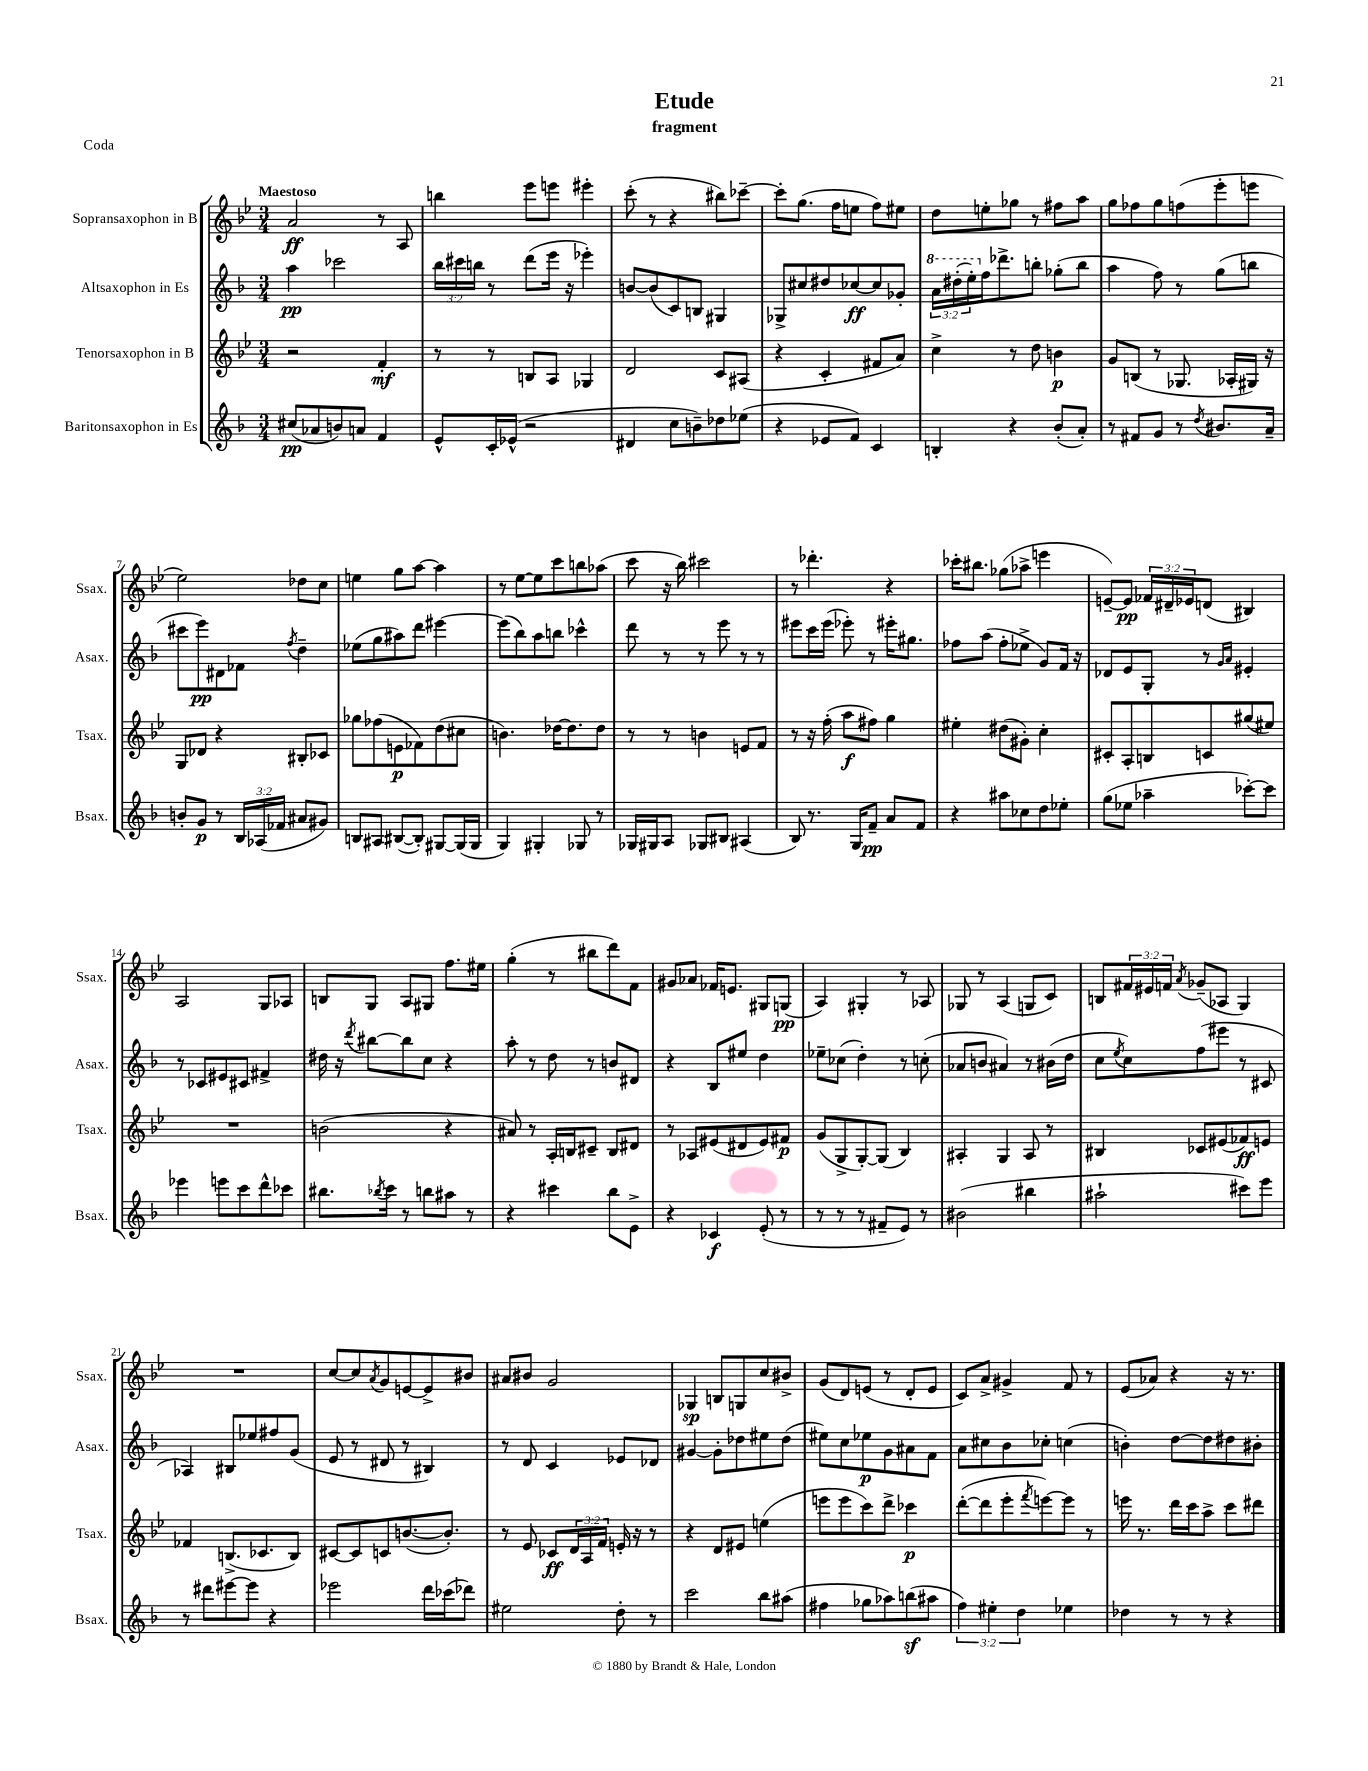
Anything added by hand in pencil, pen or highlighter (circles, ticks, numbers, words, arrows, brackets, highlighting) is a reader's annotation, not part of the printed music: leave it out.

**kern	**dynam	**kern	**dynam	**kern	**dynam	**kern	**dynam
*part4	*part4	*part3	*part3	*part2	*part2	*part1	*part1
*staff4	*staff4	*staff3	*staff3	*staff2	*staff2	*staff1	*staff1
*I"Baritonsaxophon in Es	*	*I"Tenorsaxophon in B	*	*I"Altsaxophon in Es	*	*I"Sopransaxophon in B	*
*I'Bsax.	*	*I'Tsax.	*	*I'Asax.	*	*I'Ssax.	*
*clefG2	*	*clefG2	*	*clefG2	*	*clefG2	*
*k[b-]	*	*k[b-e-]	*	*k[b-]	*	*k[b-e-]	*
*M3/4	*	*M3/4	*	*M3/4	*	*M3/4	*
=1	=1	=1	=1	=1	=1	=1	=1
!	!	!	!	!	!	!LO:TX:a:B:t=Maestoso	!
(8cc#X/L	pp	2r	.	4aa\	pp	2a/	ff
8a-X/	.	.	.	.	.	.	.
8bn/)	.	.	.	2ccc-X\	.	.	.
8an/J	.	.	.	.	.	.	.
4f/	.	4f'/	mf	.	.	8r	.
.	.	.	.	.	.	8A/	.
=2	=2	=2	=2	=2	=2	=2	=2
8e^^/L	.	8r	.	24bb-\LL	.	4bbn\	.
.	.	.	.	24ccc#X\	.	.	.
.	.	.	.	24bbn\JJ	.	.	.
16c'/L	.	8r	.	8r	.	.	.
(16e-X^^/JJ	.	.	.	.	.	.	.
2r	.	8Bn/L	.	(8ddd\L	.	8eee-\L	.
.	.	8A/J	.	16eee\Jk	.	8eeen\J	.
.	.	.	.	16r	.	.	.
.	.	4G-X/	.	4eee-X'\)	.	4eee#X'\	.
=3	=3	=3	=3	=3	=3	=3	=3
4d#X/	.	2d/	.	[8bn/L	.	(8ccc'\	.
.	.	.	.	(8b/]	.	8r	.
8cc\L	.	.	.	8c/)	.	4r	.
8bn~\)	.	.	.	8Bn/J	.	.	.
8dd-X\	.	8c/L	.	4G#X/	.	8bb#X\L)	.
(8ee-X\J	.	(8A#X/J	.	.	.	[8ccc-X~\J	.
=4	=4	=4	=4	=4	=4	=4	=4
4r	.	4r	.	8G-X^/L	.	8ccc-'\L]	.
.	.	.	.	8cc#X/	.	(8.gg\J	.
8e-X/L	.	4c'/	.	8dd#X/	.	.	.
.	.	.	.	.	.	16ff\KL	.
8f/J)	.	.	.	[8cc-X/	ff	8een\J	.
4c/	.	8f#X/L	.	8cc-/]	.	8ff\L)	.
.	.	8a/J)	.	8g-X'/J	.	8ee#X\J	.
=5	=5	=5	=5	=5	=5	=5	=5
*	*	*	*	*8va	*	*	*
4Bn'/	.	4cc^\	.	24aa\LL	.	8dd\L	.
.	.	.	.	(24ddd#X'\	.	.	.
.	.	.	.	24eee'\)	.	.	.
*	*	*	*	*X8va	*	*	*
.	.	.	.	16ff\J	.	8een'\	.
.	.	.	.	8.ddd-X^\	.	.	.
4r	.	8r	.	.	.	8gg-X\J	.
.	.	8dd\	.	8bbn'\J	.	8r	.
(8b-'/L	.	4bn\	p	(8gg-X'\L	.	8ff#X\L	.
8a'/J)	.	.	.	8bb\J	.	8aa\J	.
=6	=6	=6	=6	=6	=6	=6	=6
8r	.	8g/L	.	4aa\	.	8gg\L	.
8f#X/L	.	(8Bn/J	.	.	.	8ff-X\	.
8g/J	.	8r	.	8ff\)	.	8gg\	.
8r	.	8.G-X/	.	8r	.	(8ffn\	.
8qdd/	.	.	.	.	.	.	.
8.b#X/L	.	.	.	(8gg\L	.	8eee-'\	.
.	.	16A-X'/LL	.	.	.	.	.
.	.	16G#X/JJ)	.	8bbn\J	.	8eeen\J	.
16a~/Jk	.	16r	.	.	.	.	.
!!LO:LB:g=z
=7	=7	=7	=7	=7	=7	=7	=7
8bn'/L	.	8G/L	.	8ccc#X\L	.	2ee-\)	.
8g/J	p	8d-X/J	.	8eee\)	pp	.	.
8r	.	4r	.	8d#X\	.	.	.
24B-/LL	.	.	.	8f-X\J	.	.	.
(24A-X/	.	.	.	.	.	.	.
24f-X/JJ	.	.	.	.	.	.	.
.	.	.	.	8qff/	.	.	.
8a#X/L	.	8B#X'/L	.	4dd~\	.	8dd-X\L	.
8g#X/J)	.	8c-X/J	.	.	.	8cc\J	.
=8	=8	=8	=8	=8	=8	=8	=8
8Bn/L	.	8gg-X\L	.	(8ee-X\L	.	4een\	.
8A#X/J	.	(8ff-X\	.	8gg\	.	.	.
([8B#X/L	.	8en\	p	8aa#X\)	.	8gg\L	.
8B#'/J])	.	8f-X\)	.	8ddd\J	.	[8aa\J	.
[8G#X/L	.	(8dd\	.	[4eee#X\	.	4aa\]	.
(16G#/L]	.	8cc#X\J	.	.	.	.	.
16G#/JJ	.	.	.	.	.	.	.
=9	=9	=9	=9	=9	=9	=9	=9
4G/)	.	4.bn\)	.	(8eee#\L]	.	8r	.
.	.	.	.	8bb-\)	.	[8ee-\L	.
4G#X'/	.	.	.	8aa\	.	8ee-\]	.
.	.	[16dd-X\KL	.	8bbn\J	.	8ccc\	.
.	.	8.dd-\]	.	.	.	.	.
8G-X/	.	.	.	4ccc-X^^\	.	8bbn\	.
8r	.	8dd-\J	.	.	.	(8aa-X\J	.
=10	=10	=10	=10	=10	=10	=10	=10
16G-X/LL	.	8r	.	8ddd\	.	8ccc\	.
16G#X/J	.	.	.	.	.	.	.
8A/J	.	8r	.	8r	.	16r	.
.	.	.	.	.	.	16bb-\)	.
8G-X/L	.	4bn\	.	8r	.	2ccc#X\	.
8B#X/J	.	.	.	8eee\	.	.	.
(4A#X/	.	8en/L	.	8r	.	.	.
.	.	8f/J	.	8r	.	.	.
=11	=11	=11	=11	=11	=11	=11	=11
8B-/)	.	8r	.	8eee#X\L	.	8r	.
8.r	.	16r	.	16ccc\L	.	4.ddd-X'\	.
.	.	(16ff'\	.	(16eee#\JJ	.	.	.
.	.	8aa\L	f	8eee-X'\)	.	.	.
16G/KL	.	.	.	.	.	.	.
8f~/J	pp	8ff#X\J)	.	8r	.	.	.
8a/L	.	4gg\	.	16eee#X'\KL	.	4r	.
.	.	.	.	8.gg#X\J	.	.	.
8f/J	.	.	.	.	.	.	.
=12	=12	=12	=12	=12	=12	=12	=12
4r	.	4ee#X'\	.	8ff-X\L	.	16ccc-X'\KL	.
.	.	.	.	.	.	8.bb#X\J	.
.	.	.	.	(8aa\J	.	.	.
8aa#X\L	.	(8dd#X\L	.	8ff-'\L	.	(8gg-X\L	.
8cc-X\	.	8g#X'\J)	.	8ee-X^\J	.	8aa-X^\J	.
8dd\	.	4cc'\	.	8g/L)	.	4eeen\	.
8ee-X'\J	.	.	.	16f/Jk	.	.	.
.	.	.	.	16r	.	.	.
=13	=13	=13	=13	=13	=13	=13	=13
(8gg\L	.	8c#X'/L	.	8d-X/L	.	[8en~/L)	.
8ee-X\J	.	8A'/	.	8e/	.	8e/J]	pp
4aa-X~\	.	8Bn/	.	8G'/J	.	24f-X/LL	.
.	.	.	.	.	.	24d#X~/	.
.	.	.	.	.	.	24e-X/J	.
.	.	8cn/	.	8r	.	(8dn/J	.
.	.	.	.	16qqg/LL	.	.	.
.	.	.	.	16qqa/JJ	.	.	.
[8ccc-X'\L)	.	(8gg#X/	.	4e#X'/	.	4B#X/)	.
8ccc-\J]	.	8ee#X/J)	.	.	.	.	.
!!LO:LB:g=z
=14	=14	=14	=14	=14	=14	=14	=14
4eee-X\	.	2.r	.	8r	.	2A/	.
.	.	.	.	8c-X/L	.	.	.
8eeen\L	.	.	.	8e#X/	.	.	.
8ccc\	.	.	.	8c#X/J	.	.	.
8ddd^^\	.	.	.	4f#X^/	.	8G/L	.
8ccc-X\J	.	.	.	.	.	8A-X/J	.
=15	=15	=15	=15	=15	=15	=15	=15
8.bb#X\L	.	(2bn\	.	16dd#X\	.	8Bn/L	.
.	.	.	.	16r	.	.	.
.	.	.	.	8qddd/	.	.	.
.	.	.	.	[8bb#X\L	.	8G/J	.
8qbb-X/	.	.	.	.	.	.	.
16ccc\Jk	.	.	.	.	.	.	.
8r	.	.	.	8bb#\]	.	8A/L	.
8bbn\L	.	.	.	8cc\J	.	8G#X/J	.
8aa#X\J	.	4r	.	4r	.	8.ff\L	.
8r	.	.	.	.	.	.	.
.	.	.	.	.	.	16ee#X\Jk	.
=16	=16	=16	=16	=16	=16	=16	=16
4r	.	8a#X/)	.	8aa'\	.	(4gg'\	.
.	.	8r	.	8r	.	.	.
4ccc#X\	.	16A'/LL	.	8dd\	.	8r	.
.	.	16Bn/J	.	.	.	.	.
.	.	8c#X~/J	.	8r	.	8bb#X\L	.
8bb-\L	.	8B/L	.	8bn/L	.	8ddd\)	.
8e^\J	.	8d#X/J	.	8d#X/J	.	8f\J	.
=17	=17	=17	=17	=17	=17	=17	=17
4r	.	8r	.	4r	.	8g#X/L	.
.	.	8A-X/L	.	.	.	8a-X/J	.
4c-X/	f	(8e#X/	.	8B-/L	.	16f-X/KL	.
.	.	.	.	.	.	8.en/J	.
.	.	8d#X/	.	8ee#X/J	.	.	.
(8e'/	.	8e#/)	.	4dd\	.	8G#X/L	.
8r	.	8f#X/J	p	.	.	(8Gn/J	pp
=18	=18	=18	=18	=18	=18	=18	=18
8r	.	(8g/L	.	8ee-X~\L	.	4A/)	.
8r	.	8G^/	.	(8cc-X\J	.	.	.
8r	.	[8G'/)	.	4dd'\)	.	4G#X'/	.
8f#X~/L	.	(8G/J]	.	.	.	.	.
8e/J)	.	4B-/)	.	8r	.	8r	.
8r	.	.	.	(8ccn'\	.	8A-X/	.
=19	=19	=19	=19	=19	=19	=19	=19
(2b#X\	.	4A#X'/	.	8a-X/L	.	8G-X/	.
.	.	.	.	8bn/J	.	8r	.
.	.	4G/	.	4a#X/)	.	(4A/	.
4bb#X\	.	8A#/	.	8r	.	8Gn/L	.
.	.	8r	.	(16b#X\LL	.	8c/J)	.
.	.	.	.	16dd\JJ	.	.	.
=20	=20	=20	=20	=20	=20	=20	=20
2aa#X`\	.	4B#X/	.	8cc\L	.	8Bn/L	.
.	.	.	.	8qee/	.	.	.
.	.	.	.	8cc\)	.	24f#X/L	.
.	.	.	.	.	.	24e#X/	.
.	.	.	.	.	.	24fn/JJ	.
.	.	.	.	.	.	8qa/	.
.	.	8c-X/L	.	(8ff\	.	(8g-X~/L	.
.	.	(8e#X/	.	8eee#X\J	.	8A-X/J	.
8ccc#X\L)	.	8f-X/)	ff	8r	.	4G/)	.
8eee\J	.	8en/J	.	8c#X/	.	.	.
!!LO:LB:g=z
=21	=21	=21	=21	=21	=21	=21	=21
8r	.	4f-X/	.	4A-X/)	.	2.r	.
8ddd#X\L	.	.	.	.	.	.	.
[8eee#X\	.	(8.Bn^/L	.	8B#X/L	.	.	.
8eee#\J]	.	.	.	8ee-X/	.	.	.
.	.	8.c-X/	.	.	.	.	.
4r	.	.	.	8ff#X/	.	.	.
.	.	8B/J)	.	(8g/J	.	.	.
=22	=22	=22	=22	=22	=22	=22	=22
2eee-X\	.	[8c#X/L	.	8e/	.	[8cc/L	.
.	.	8c#/]	.	8r	.	8cc/]	.
.	.	.	.	.	.	8qa/	.
.	.	8cn/	.	8d#X/	.	8g/	.
.	.	([8.bn/	.	8r	.	[8en/	.
16ddd\LL	.	.	.	4B#X/)	.	8e^/]	.
(16ccc-X\J	.	8.b'/J])	.	.	.	.	.
8ddd-X\J)	.	.	.	.	.	8b#X/J	.
=23	=23	=23	=23	=23	=23	=23	=23
2ee#X\	.	8r	.	8r	.	8a#X/L	.
.	.	8e-/	.	8d/	.	8b#X/J	.
.	.	8c-X/L	ff	4c/	.	2g/	.
.	.	24d/L	.	.	.	.	.
.	.	24A/	.	.	.	.	.
.	.	24f/JJ	.	.	.	.	.
8dd'\	.	16en'/	.	8e-X/L	.	.	.
.	.	16r	.	.	.	.	.
8r	.	8r	.	8d-X/J	.	.	.
=24	=24	=24	=24	=24	=24	=24	=24
2ccc\	.	4r	.	[4g#X/	.	4G-X/	sp
.	.	8d/L	.	8g#'\L]	.	8Bn/L	.
.	.	8e#X/J	.	8dd-X\	.	8Gn/	.
8bb-\L	.	(4een\	.	8ee#X\	.	8cc/	.
(8aa#X\J	.	.	.	(8dd-\J	.	8b#X^/J	.
=25	=25	=25	=25	=25	=25	=25	=25
4ff#X\	.	8eeen\L	.	8ee#X\L)	.	(8g/L	.
.	.	8eee\	.	8cc\	.	8d/)	.
8gg-X\L	.	8ccc\)	.	8ee-X\	p	(8en/J	.
8aa-X\)	.	8ddd^\J	.	8g\	.	8r	.
(8bbnz\	.	4ccc-X\	p	8a#X\	.	8d'/L	.
8aa#X\J	.	.	.	8f\J	.	8e/J	.
=26	=26	=26	=26	=26	=26	=26	=26
6ff\)	.	([8ddd'\L	.	8a\L	.	8c/L)	.
.	.	8ddd\]	.	8cc#X\	.	8a^/J	.
6ee#X'\	.	.	.	.	.	.	.
.	.	8eee-'\	.	8b-\	.	4g#X^/	.
6dd\	.	.	.	.	.	.	.
.	.	8qfff/	.	.	.	.	.
.	.	[8eeen\)	.	8cc-X'\J	.	.	.
4ee-X\	.	8eee\J]	.	(4ccn\	.	8f/	.
.	.	8r	.	.	.	8r	.
=27	=27	=27	=27	=27	=27	=27	=27
4dd-X\	.	16eeen\	.	4bn'\)	.	(8e-/L	.
.	.	8.r	.	.	.	.	.
.	.	.	.	.	.	8a-X/J)	.
8r	.	16ddd\LL	.	[8dd\L	.	4r	.
.	.	16ccc\J	.	.	.	.	.
8r	.	8aa^\J	.	8dd\]	.	.	.
4r	.	8ccc\L	.	8dd#X\	.	16r	.
.	.	.	.	.	.	8.r	.
.	.	8ddd#X\J	.	8b#X'\J	.	.	.
==	==	==	==	==	==	==	==
*-	*-	*-	*-	*-	*-	*-	*-
